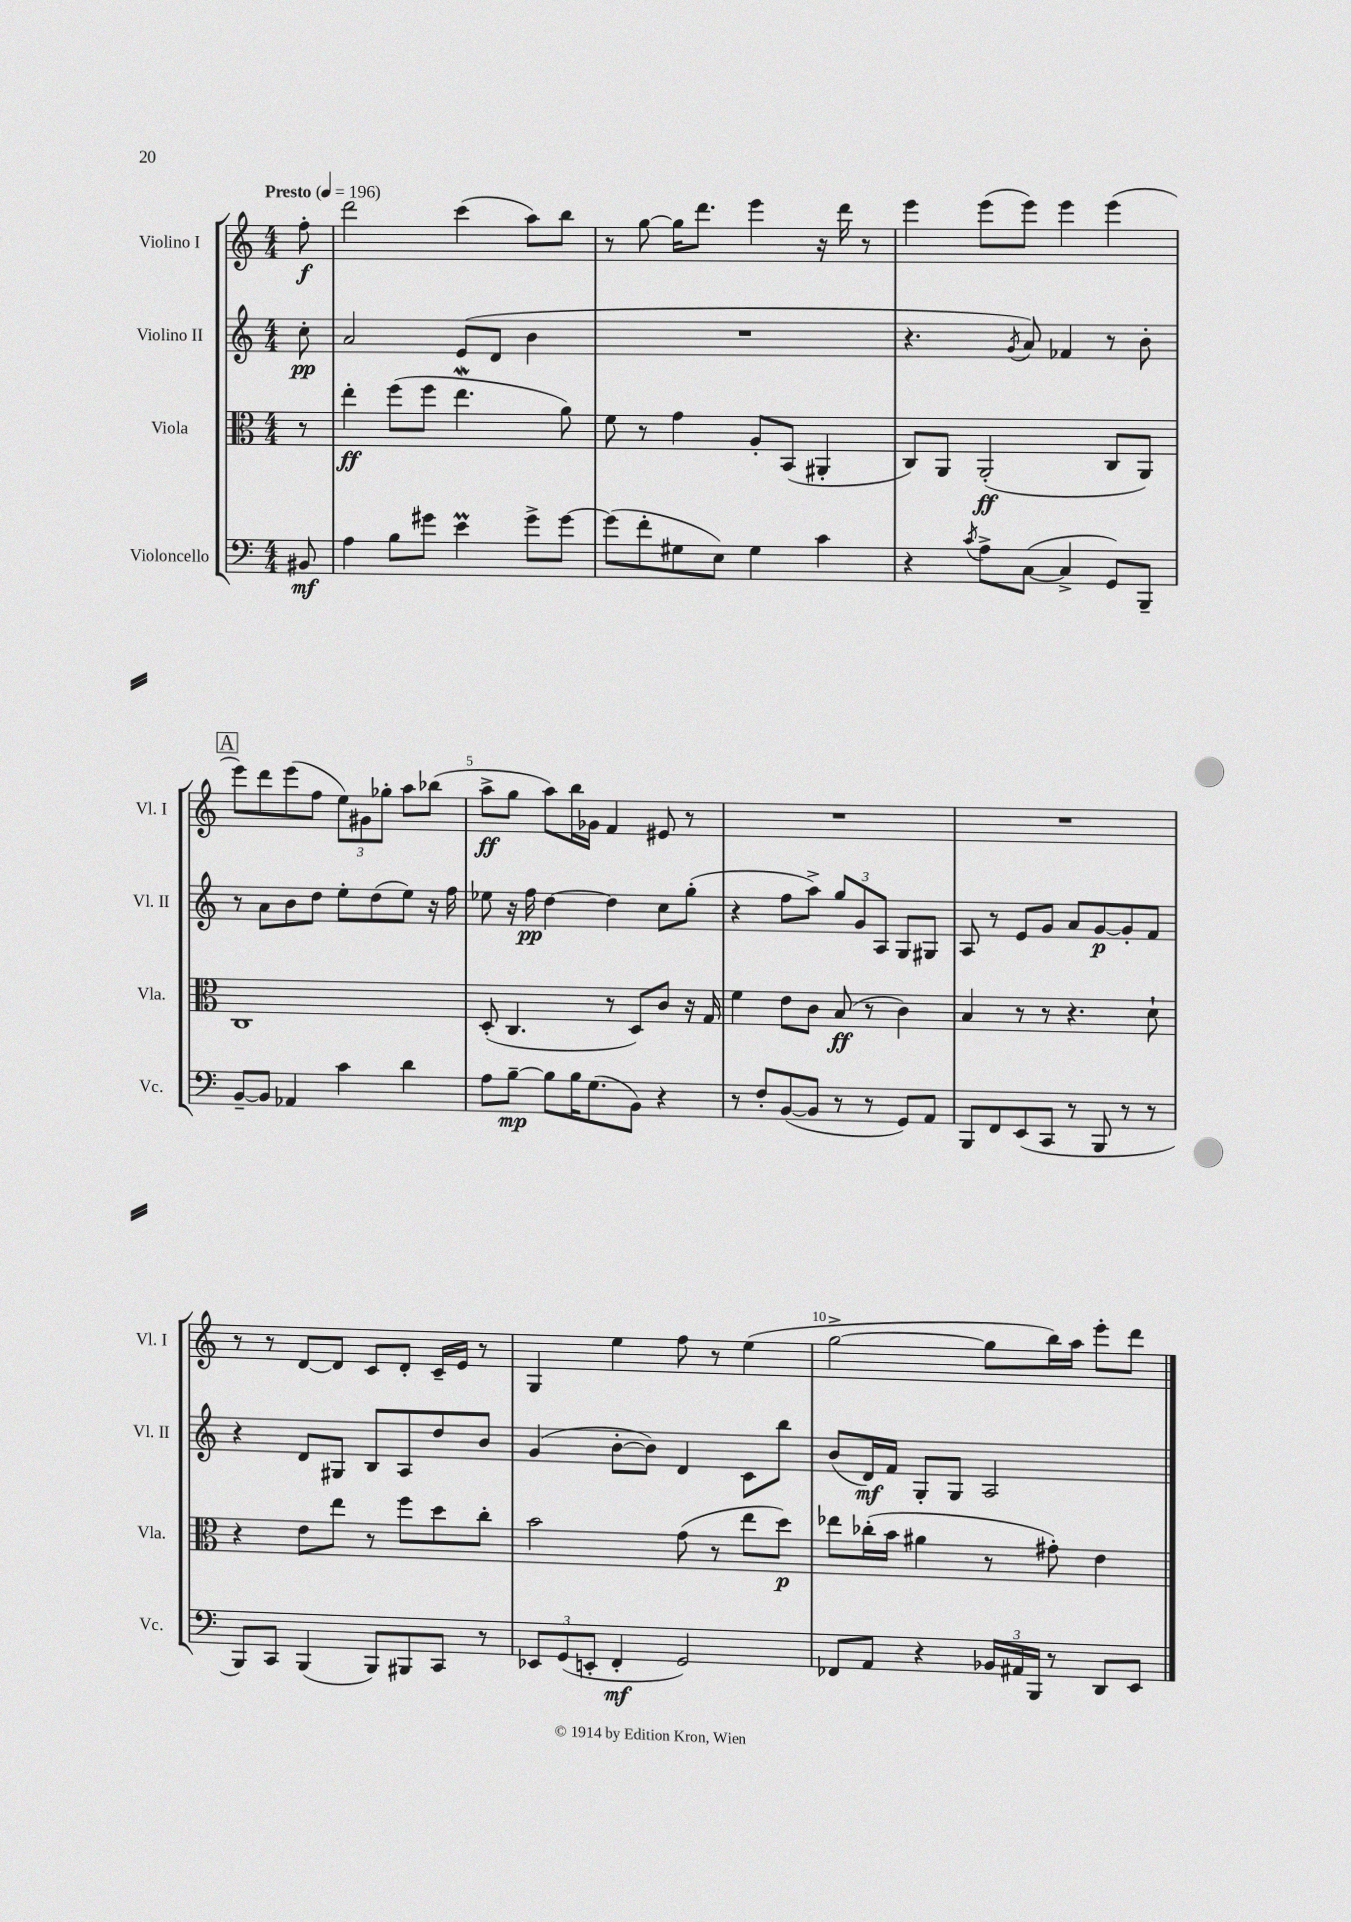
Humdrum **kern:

**kern	**dynam	**kern	**dynam	**kern	**dynam	**kern	**dynam
*part4	*part4	*part3	*part3	*part2	*part2	*part1	*part1
*staff4	*staff4	*staff3	*staff3	*staff2	*staff2	*staff1	*staff1
*I"Violoncello	*	*I"Viola	*	*I"Violino II	*	*I"Violino I	*
*I'Vc.	*	*I'Vla.	*	*I'Vl. II	*	*I'Vl. I	*
*clefF4	*	*clefC3	*	*clefG2	*	*clefG2	*
*k[]	*	*k[]	*	*k[]	*	*k[]	*
*M4/4	*	*M4/4	*	*M4/4	*	*M4/4	*
*MM196	*	*MM196	*	*MM196	*	*MM196	*
=	=	=	=	=	=	=	=
!	!	!	!	!	!	!LO:TX:a:B:t=Presto	!
8BB#X/	mf	8r	.	8cc'\	pp	8ff'\	f
=1	=1	=1	=1	=1	=1	=1	=1
4A\	.	4ee'\	ff	2a/	.	2ddd\	.
8B\L	.	(8ff\L	.	.	.	.	.
8g#X\J	.	8ff\J	.	.	.	.	.
4em\	.	4.eeW\	.	(8e/L	.	(4ccc\	.
.	.	.	.	8d/J	.	.	.
8g#^\L	.	.	.	4b\	.	8aa\L)	.
[8g#\J	.	8a\)	.	.	.	8bb\J	.
=2	=2	=2	=2	=2	=2	=2	=2
(8g#\L]	.	8f\	.	1r	.	8r	.
8f'\	.	8r	.	.	.	[8gg\	.
8G#X\	.	4g\	.	.	.	16gg\KL]	.
.	.	.	.	.	.	8.ddd\J	.
8E\J)	.	.	.	.	.	.	.
4G#\	.	8A'/L	.	.	.	4eee\	.
.	.	(8BB/J	.	.	.	.	.
4c\	.	4AA#X'/	.	.	.	16r	.
.	.	.	.	.	.	16ddd\	.
.	.	.	.	.	.	8r	.
=3	=3	=3	=3	=3	=3	=3	=3
4r	.	8C/L)	.	4.r	.	4eee\	.
.	.	8AA/J	.	.	.	.	.
8qc/	.	.	.	.	.	.	.
8A^\L	.	(2AA'/	ff	.	.	(8eee\L	.
.	.	.	.	8qg/	.	.	.
([8C\J	.	.	.	8a/)	.	8eee\J)	.
4C^/]	.	.	.	4f-X/	.	4eee\	.
8GG/L)	.	8C/L	.	8r	.	(4eee\	.
8BBB~/J	.	8AA/J)	.	8b'\	.	.	.
!!LO:LB:g=z
!!LO:REH:place=s1:t=A
=4	=4	=4	=4	=4	=4	=4	=4
[8BB~/L	.	1C	.	8r	.	8eee\L)	.
8BB/J]	.	.	.	8a\L	.	8ddd\	.
4AA-X/	.	.	.	8b\	.	(8eee\	.
.	.	.	.	8dd\J	.	8ff\J	.
4c\	.	.	.	8ee'\L	.	12ee\L)	.
.	.	.	.	.	.	12g#X\	.
.	.	.	.	(8dd\	.	.	.
.	.	.	.	.	.	12gg-X'\J	.
4d\	.	.	.	8ee\J)	.	8aa\L	.
.	.	.	.	16r	.	(8bb-X\J	.
.	.	.	.	16ff\	.	.	.
=5	=5	=5	=5	=5	=5	=5	=5
8A\L	.	(8D'/	.	8ee-X\	.	8aa^\L	ff
[8B~\J	mp	4.C/	.	16r	.	8gg\J	.
.	.	.	.	16ff\	pp	.	.
8B\L]	.	.	.	[4dd\	.	8aa\L)	.
16B\K	.	.	.	.	.	16bb\L	.
(8.G\	.	.	.	.	.	16g-X\JJ	.
.	.	8r	.	4dd\]	.	4f/	.
8BB\J)	.	8D/L)	.	.	.	.	.
4r	.	8c/J	.	8cc\L	.	8e#X/	.
.	.	16r	.	(8gg'\J	.	8r	.
.	.	16G/	.	.	.	.	.
=6	=6	=6	=6	=6	=6	=6	=6
8r	.	4f\	.	4r	.	1r	.
8F'/L	.	.	.	.	.	.	.
([8BB/	.	8e\L	.	8ff\L	.	.	.
8BB/J]	.	8c\J	.	8aa^\J)	.	.	.
8r	.	(8B/	ff	12gg/L	.	.	.
.	.	.	.	12g/	.	.	.
8r	.	8r	.	.	.	.	.
.	.	.	.	12A/J	.	.	.
8GG/L)	.	4c\)	.	8G/L	.	.	.
8AA/J	.	.	.	8G#X/J	.	.	.
=7	=7	=7	=7	=7	=7	=7	=7
8BBB/L	.	4B/	.	8A/	.	1r	.
8FF/	.	.	.	8r	.	.	.
(8EE/	.	8r	.	8e/L	.	.	.
8CC/J	.	8r	.	8g/J	.	.	.
8r	.	4.r	.	8a/L	.	.	.
8BBB/	.	.	.	[8g/	p	.	.
8r	.	.	.	8g'/]	.	.	.
8r	.	8d`\	.	8f/J	.	.	.
!!LO:LB:g=z
=8	=8	=8	=8	=8	=8	=8	=8
8BBB/L)	.	4r	.	4r	.	8r	.
8CC/J	.	.	.	.	.	8r	.
(4BBB/	.	8e\L	.	8d/L	.	[8d/L	.
.	.	8ee\J	.	8G#X/J	.	8d/J]	.
8BBB/L)	.	8r	.	8B/L	.	8c/L	.
8BBB#X/	.	8ff\L	.	8A/	.	8d'/J	.
8CC/J	.	8dd\	.	8dd/	.	16c~/LL	.
.	.	.	.	.	.	16e/JJ	.
8r	.	8cc'\J	.	8b/J	.	8r	.
=9	=9	=9	=9	=9	=9	=9	=9
12EE-X/L	.	2b\	.	(4g/	.	4G/	.
(12GG/	.	.	.	.	.	.	.
12EEn'/J	.	.	.	.	.	.	.
4FF'/	mf	.	.	[8b'\L	.	4ee\	.
.	.	.	.	8b\J])	.	.	.
2GG/)	.	(8g\	.	4d/	.	8ff\	.
.	.	8r	.	.	.	8r	.
.	.	8ee\L	.	8c\L	.	(4ee\	.
.	.	8dd\J)	p	8bb\J	.	.	.
=10	=10	=10	=10	=10	=10	=10	=10
8FF-X/L	.	8ee-X\L	.	(8b/L	.	[2gg^\	.
8AA/J	.	(16cc-X'\L	.	16d/L)	mf	.	.
.	.	16b\JJ	.	16f/JJ	.	.	.
4r	.	4a#X\	.	8G'/L	.	.	.
.	.	.	.	8G/J	.	.	.
24BB-X/LL	.	8r	.	2A/	.	8gg\L]	.
24AA#X/	.	.	.	.	.	.	.
24BBB/JJ	.	.	.	.	.	.	.
8r	.	8g#X'\)	.	.	.	16bb\L)	.
.	.	.	.	.	.	16aa\JJ	.
8DD/L	.	4e\	.	.	.	8eee'\L	.
8EE/J	.	.	.	.	.	8ddd\J	.
==	==	==	==	==	==	==	==
*-	*-	*-	*-	*-	*-	*-	*-
